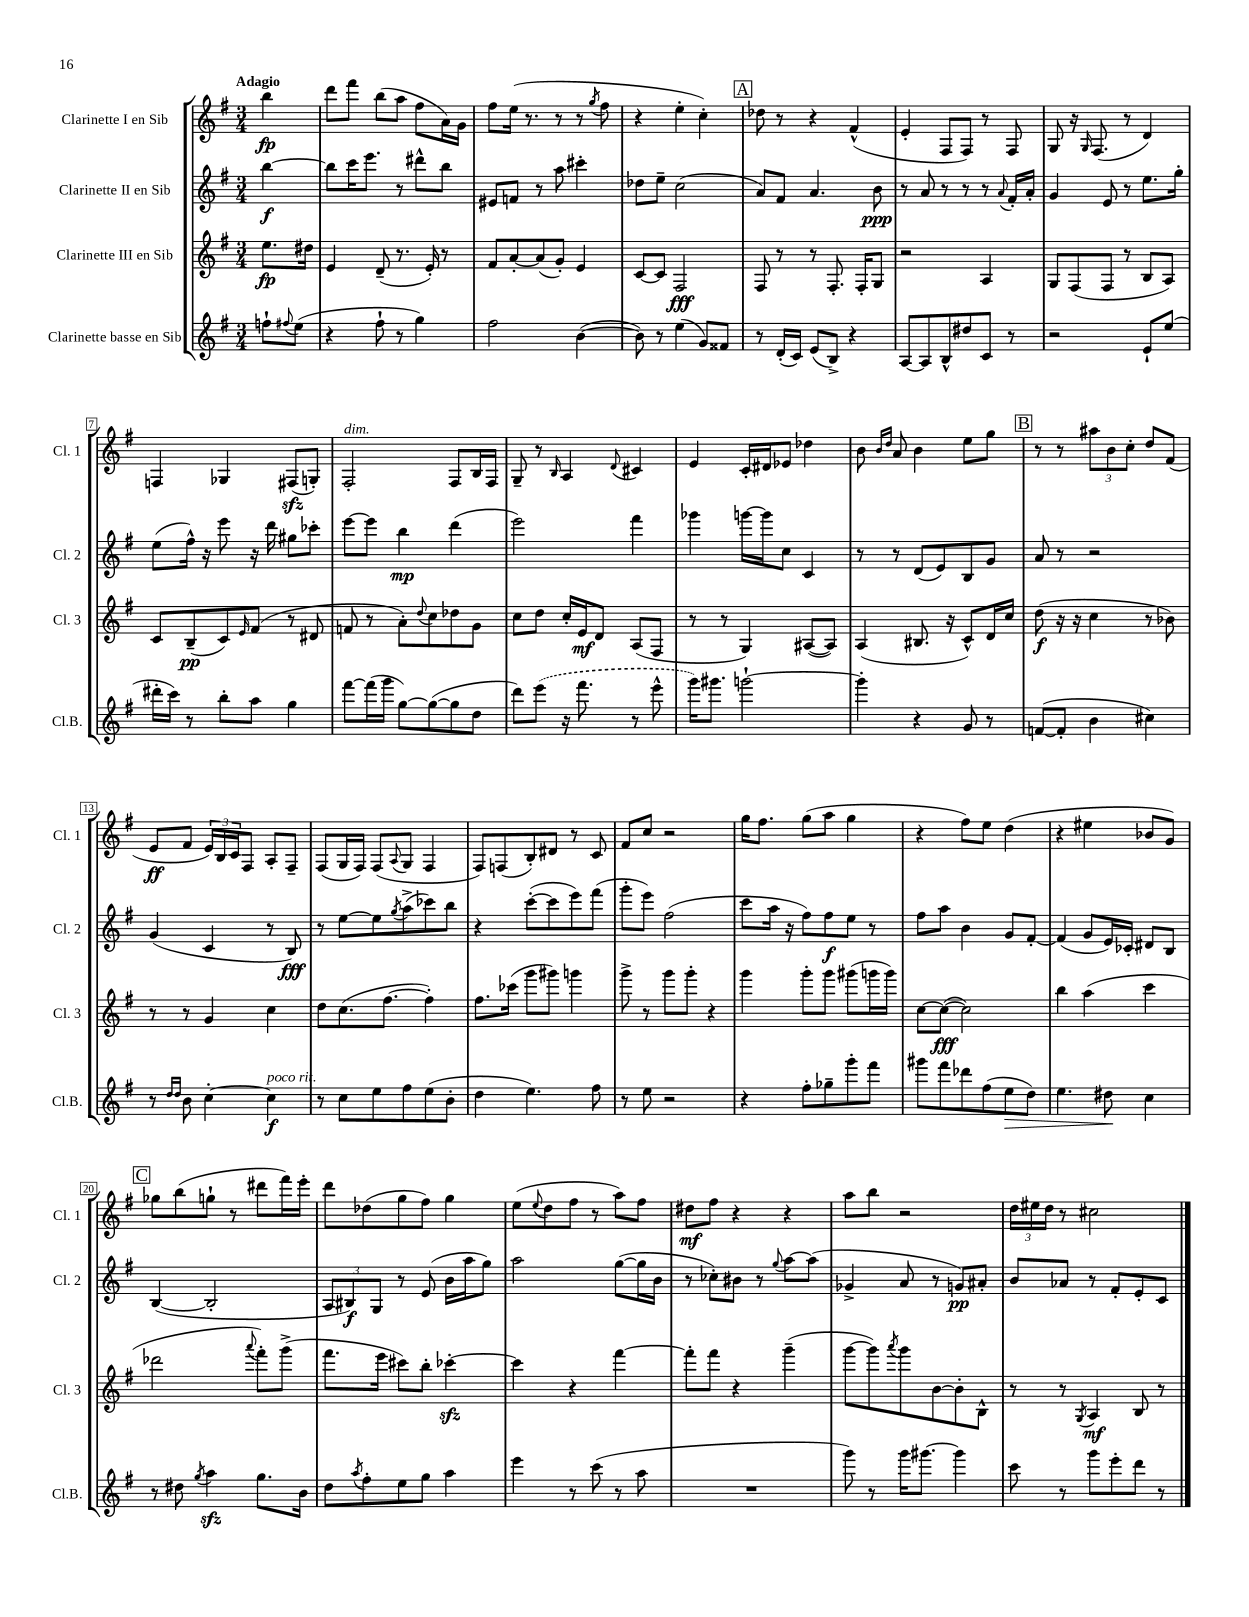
<<
\new StaffGroup <<
\new Staff = "s0" \with { instrumentName = "Clarinette I en Sib" shortInstrumentName = "Cl. 1" } {
    \clef treble \key g \major \numericTimeSignature \time 3/4 \partial 4 \tempo "Adagio"
    b''4\fp |
    d'''8 fis'''8 b''8( a''8 fis''8 a'16) g'16 |
    fis''8 e''16( r8. r8 r8 \acciaccatura { g''8 } fis''8 |
    r4 e''4-. c''4-.) |
    \mark \markup { \box "A" } des''8 r8 r4 fis'4-^( |
    e'4-. fis8 fis8) r8 fis8 |
    g8 r16 \grace { g16 } fis8.( r8 d'4) |
    f4 ges4 fis8\sfz( g8-.) |
    fis2-.^\markup { \italic "dim." } fis8 b16 fis16 |
    g8-- r8 \grace { b16 } a4 \appoggiatura { d'8 } cis'4 |
    e'4 c'16-. dis'16 ees'8 des''4 |
    b'8 \grace { b'16 d''16 } a'8 b'4 e''8 g''8 |
    \mark \markup { \box "B" } r8 r8 \tuplet 3/2 { ais''8 b'8 c''8-. } d''8 fis'8( |
    e'8\ff fis'8 \tuplet 3/2 { e'16) b16 c'16 } fis8 a8-. fis8-- |
    fis8( g16 fis16) fis8( \appoggiatura { a8 } g8 fis4 |
    fis8) f8( b8-.) dis'8 r8 c'8 |
    fis'8 c''8 r2 |
    g''16 fis''8. g''8( a''8 g''4 |
    r4 fis''8) e''8 d''4( |
    r4 eis''4 bes'8 g'8) |
    \mark \markup { \box "C" } ges''8 b''8( g''8-! r8 dis'''8 fis'''16) e'''16-. |
    d'''8 des''8( g''8 fis''8) g''4 |
    e''8( \appoggiatura { e''8 } d''8 fis''8 r8 a''8) fis''8 |
    dis''8\mf fis''8 r4 r4 |
    a''8 b''8 r2 |
    \tuplet 3/2 { d''16 eis''16 d''16 } r8 cis''2 \bar "|." |
}
\new Staff = "s1" \with { instrumentName = "Clarinette II en Sib" shortInstrumentName = "Cl. 2" } {
    \clef treble \key g \major \numericTimeSignature \time 3/4 \partial 4
    b''4~\f |
    b''8 c'''16 e'''8. r8 dis'''8-^ b''8 |
    eis'8 f'8 r8 a''8 cis'''4-. |
    des''8 e''8-- c''2( |
    \mark \markup { \box "A" } a'8) fis'8 a'4. b'8\ppp |
    r8 a'8 r8 r8 r8 \appoggiatura { a'8 } fis'16-. a'16-. |
    g'4 e'8 r8 e''8. g''16-. |
    e''8( fis''16-^) r16 e'''8 r16 d'''16 gis''8 ces'''8-. |
    e'''8~ e'''8 b''4\mp d'''4( |
    e'''2) fis'''4 |
    ges'''4 g'''16~ g'''16 c''8 c'4 |
    r8 r8 d'8( e'8) b8 g'8 |
    \mark \markup { \box "B" } a'8 r8 r2 |
    g'4( c'4 r8 b8\fff) |
    r8 e''8~ e''8 \acciaccatura { g''8 } a''8->( ces'''8) b''8 |
    r4 c'''8~-.( c'''8 e'''8) fis'''8( |
    g'''8-. e'''8) fis''2( |
    c'''8 a''16 r16 fis''8) fis''8\f e''8 r8 |
    fis''8 a''8 b'4 g'8 fis'8~-. |
    fis'4( g'8 e'16) ces'16-. dis'8 b8 |
    \mark \markup { \box "C" } b4~( b2-. |
    \tuplet 3/2 { a8 bis8\f) g8 } r8 e'8( b'16 a''16 g''8) |
    a''2 g''8~( g''16 b'16 |
    r8 ces''8-.) bis'8 r8 \appoggiatura { g''8 } a''8~ a''8( |
    ges'4-> a'8 r8 g'8\pp) ais'8-. |
    b'8 aes'8 r8 fis'8-. e'8-. c'8 \bar "|." |
}
\new Staff = "s2" \with { instrumentName = "Clarinette III en Sib" shortInstrumentName = "Cl. 3" } {
    \clef treble \key g \major \numericTimeSignature \time 3/4 \partial 4
    e''8.\fp dis''16 |
    e'4 d'8--( r8. e'16-.) r8 |
    fis'8 a'8~-. a'8( g'8-.) e'4 |
    c'8~ c'8 fis2\fff |
    \mark \markup { \box "A" } fis8 r8 r8 fis8.-. fis16-. g8 |
    r2 a4 |
    g8 fis8( fis8 r8 b8 a8) |
    c'8 b8--\pp( c'8) \grace { e'16 } fis'8( r8 dis'8 |
    f'8 r8 a'8-.) \appoggiatura { d''8 } c''8 des''8 g'8 |
    c''8 d''8 c''16-. e'16\mf d'8 a8( fis8 |
    r8 r8 g4) ais8~( ais8) |
    a4( bis8. r16 c'8-^) d'16 c''16 |
    \mark \markup { \box "B" } d''8\f( r16 r16 c''4 r8 bes'8) |
    r8 r8 g'4 c''4 |
    d''8 c''8.( fis''8.~ fis''4-.) |
    fis''8. ces'''16( g'''8 gis'''8) g'''4 |
    g'''8-> r8 g'''8 g'''8-. r4 |
    g'''4 g'''8-. g'''8 gis'''8( g'''16 g'''16) |
    c''8~ c''8~\fff( c''2) |
    b''4 a''4( c'''4 |
    \mark \markup { \box "C" } des'''2 \appoggiatura { a'''8 } fis'''8-.) g'''8->( |
    fis'''8. e'''16 cis'''8) b''8-. ces'''4~-.\sfz |
    ces'''4 r4 fis'''4~ |
    fis'''8-. fis'''8 r4 g'''4--( |
    g'''8~ g'''8) \acciaccatura { a'''8 } g'''8 b'8~ b'8-. b8-^ |
    r8 r8 \acciaccatura { g8 } a4\mf b8 r8 \bar "|." |
}
\new Staff = "s3" \with { instrumentName = "Clarinette basse en Sib" shortInstrumentName = "Cl.B." } {
    \clef treble \key g \major \numericTimeSignature \time 3/4 \partial 4
    f''8-! \appoggiatura { fis''8 } e''8( |
    r4 fis''8-! r8 g''4) |
    fis''2 b'4~( |
    b'8) r8 e''4( g'8) fisis'8 |
    \mark \markup { \box "A" } r8 d'16-.( c'16) e'8( b8->) r4 |
    a8~ a8 b8-^ dis''8 c'8 r8 |
    r2 e'8-! e''8( |
    dis'''16-. c'''16) r8 b''8-. a''8 g''4 |
    fis'''8~ fis'''16( g'''16 g''8~) g''8~( g''8 d''8 |
    d'''8) \once \slurDashed e'''8( r16 fis'''8. r8 e'''8-^ |
    g'''16) gis'''8. g'''2~-! |
    g'''4-. r4 g'8 r8 |
    \mark \markup { \box "B" } f'8~( f'8-. b'4 cis''4) |
    r8 \grace { d''16 d''16 } b'8 c''4~-. c''4\f^\markup { \italic "poco rit." } |
    r8 c''8 e''8 fis''8 e''8( b'8-. |
    d''4 e''4.) fis''8 |
    r8 e''8 r2 |
    r4 fis''8-. ges''8-- g'''8-. fis'''8 |
    gis'''8 fis'''8 des'''8 fis''8( e''8\> d''8) |
    e''4. dis''8\! c''4 |
    \mark \markup { \box "C" } r8 dis''8 \acciaccatura { g''8 } a''4\sfz g''8. b'16 |
    d''8 \acciaccatura { a''8 } fis''8-. e''8 g''8 a''4 |
    e'''4 r8 c'''8( r8 a''8 |
    R2. |
    g'''8) r8 g'''16 gis'''8.~ gis'''4 |
    c'''8 r8 g'''8 e'''8-. d'''8 r8 \bar "|." |
}
>>
>>
\layout { \context { \Score \override BarNumber.stencil = #(make-stencil-boxer 0.1 0.3 ly:text-interface::print) } }
